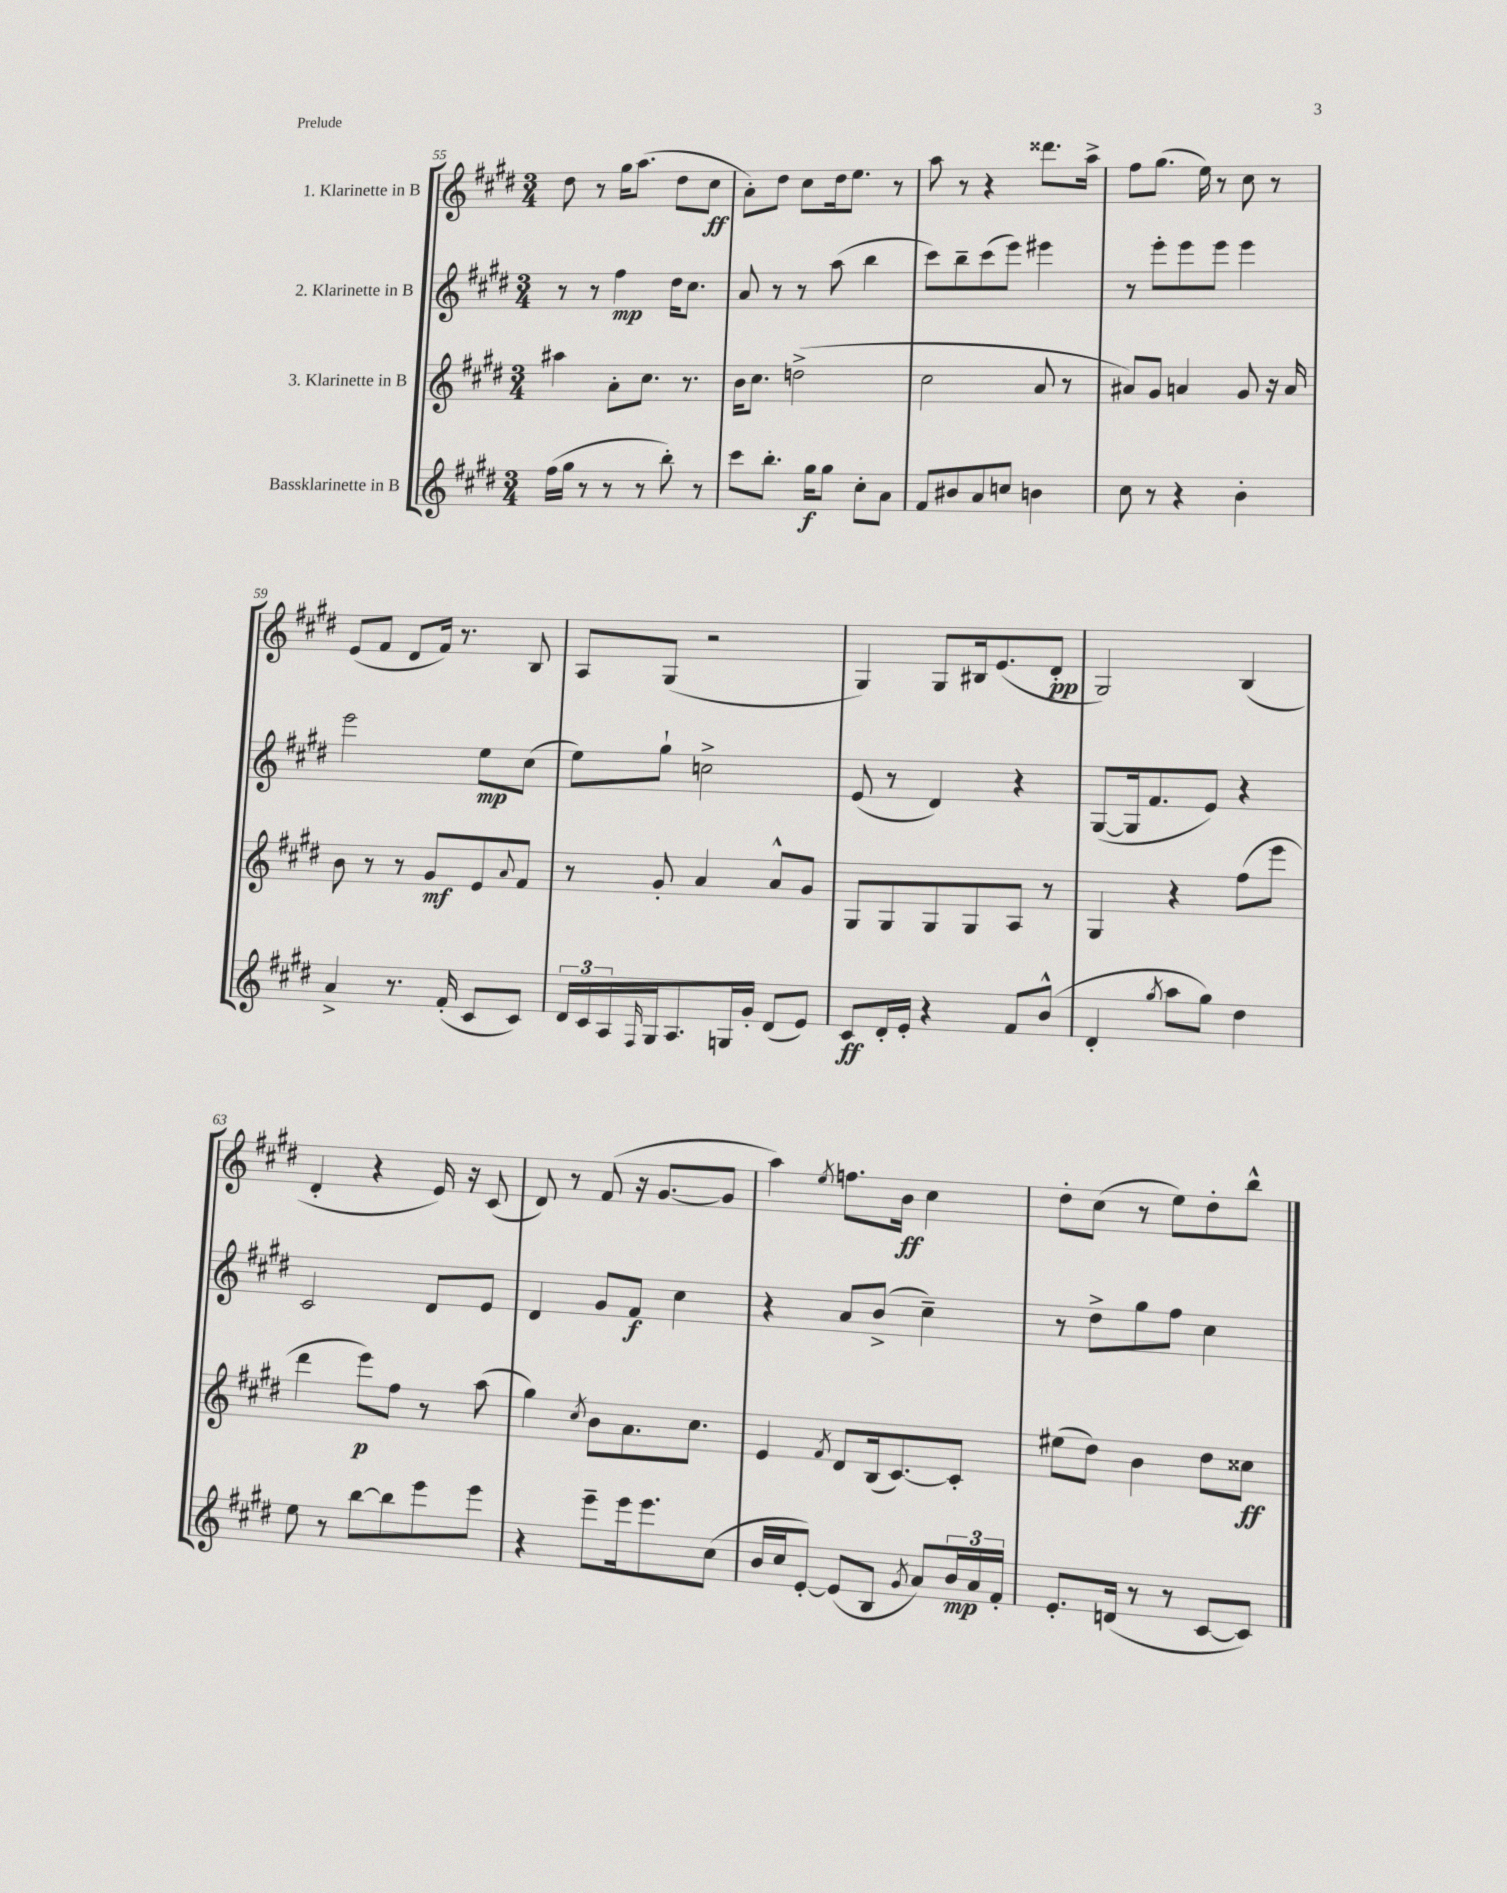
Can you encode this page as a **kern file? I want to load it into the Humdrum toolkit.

**kern	**kern	**kern	**kern
*staff4	*staff3	*staff2	*staff1
*clefG2	*clefG2	*clefG2	*clefG2
*k[f#c#g#d#]	*k[f#c#g#d#]	*k[f#c#g#d#]	*k[f#c#g#d#]
*M3/4	*M3/4	*M3/4	*M3/4
(16ff#\LL	4aa#\	8r	8dd#\
16gg#\JJ	.	.	.
8r	.	8r	8r
8r	8a'\L	4ff#\	16gg#\LK
.	.	.	(8.aa\J
8r	8.cc#\J	.	.
8bb'\)	.	16dd#\LK	8dd#\L
.	8.r	8.cc#\J	.
8r	.	.	8cc#\J
=	=	=	=
8ccc#\L	16b\LK	8a/	8a'\L)
.	8.cc#\J	.	.
8.bb'\J	.	8r	8dd#\J
.	(2dd^\	8r	8cc#\L
16gg#\LK	.	.	.
8gg#\J	.	(8aa\	16dd#\k
.	.	.	8.ee\J
8cc#'\L	.	4bb\	.
8a\J	.	.	8r
=	=	=	=
8f#/L	2cc#\	8ccc#\L)	8aa\
8b#/	.	8bb~\	8r
8a/	.	(8ccc#\	4r
8cc/J	.	8eee\J)	.
4b\	8a/	4eee#\	8.ddd##\L
.	8r	.	.
.	.	.	16aa^\Jk
=	=	=	=
8cc#\	8a#/L)	8r	8ff#\L
8r	8g#/J	8eee'\L	(8.gg#\J
4r	4a/	8eee\	.
.	.	.	16ee\)
.	.	8eee\J	8r
4b'\	8g#/	4eee\	8cc#\
.	16r	.	8r
.	16a/	.	.
=	=	=	=
4a^/	8b\	2eee\	(8e/L
.	8r	.	8f#/J
8.r	8r	.	8d#/L
.	8g#/L	.	16f#/Jk)
(16f#'/	.	.	8.r
8c#/L	8e/	8ee\L	.
.	8qqa/	.	.
8c#/J)	8f#/J	(8cc#\J	8B/
=	=	=	=
24d#/LL	8r	8ee\L)	8A/L
24c#/	.	.	.
24A/	.	.	.
16qqF#/	.	.	.
16G#/J	8g#'/	8gg#`\J	(8G#/J
8.A/	.	.	.
.	4a/	2cc^\	2r
16G/L	.	.	.
16g#'/JJ	.	.	.
(8d#/L	8a^^/L	.	.
8e/J)	8g#/J	.	.
=	=	=	=
8c#/L	8G#/L	(8e/	4G#/)
16d#'/L	8G#/	8r	.
16e'/JJ	.	.	.
4r	8G#/	4d#/)	8G#/L
.	8G#/	.	16B#/k
.	.	.	(8.e/
8f#/L	8A/J	4r	.
(8b^^/J	8r	.	8d#'/J
=	=	=	=
4d#'/	4G#/	([8G#/L	2G#/)
.	.	16G#/]k	.
.	.	8.f#/	.
8qgg#/	.	.	.
8aa\L	4r	.	.
8gg#\J)	.	8e/J)	.
4dd#\	(8ff#\L	4r	(4B/
.	8eee\J	.	.
=	=	=	=
8ee\	4ddd#\	2c#/	4d#'/
8r	.	.	.
[8bb\L	8eee\L)	.	4r
8bb\]	8ff#\J	.	.
8eee\	8r	8d#/L	16e/)
.	.	.	16r
8eee\J	(8aa\	8e/J	(8c#/
=	=	=	=
4r	4gg#\)	4d#/	8d#/)
.	.	.	8r
.	8qcc#/	.	.
8eee~\L	8b\L	8g#/L	(8f#/
16eee\k	8.a\	8f#/J	16r
8.eee\	.	.	[8.g#/L
.	.	4cc#\	.
.	8.cc#\J	.	.
(8cc#\J	.	.	8g#/]J
=	=	=	=
16b/LL	4e/	4r	4aa\)
16cc#/J	.	.	.
[8e'/J)	.	.	.
.	8qf#/	.	8qee/
(8e/]L	8d#/L	8a/L	8.ff\L
8B/J	(16B/k	(8b^/J	.
.	[8.c#/)	.	16b\Jk
8qg#/	.	.	.
8a/L)	.	4cc#~\)	4cc#\
24b/L	8c#'/]J	.	.
24a/	.	.	.
24f#'/JJ	.	.	.
=	=	=	=
8.e'/L	(8ee#\L	8r	8dd#'\L
.	8dd#\J)	8dd#^\L	(8cc#\J
(16d/Jk	.	.	.
8r	4b\	8gg#\	8r
8r	.	8ff#\J	8ee\L)
[8c#/L	8dd#\L	4cc#\	8dd#'\
8c#/]J)	8cc##\J	.	8bb^^\J
==	==	==	==
*-	*-	*-	*-
